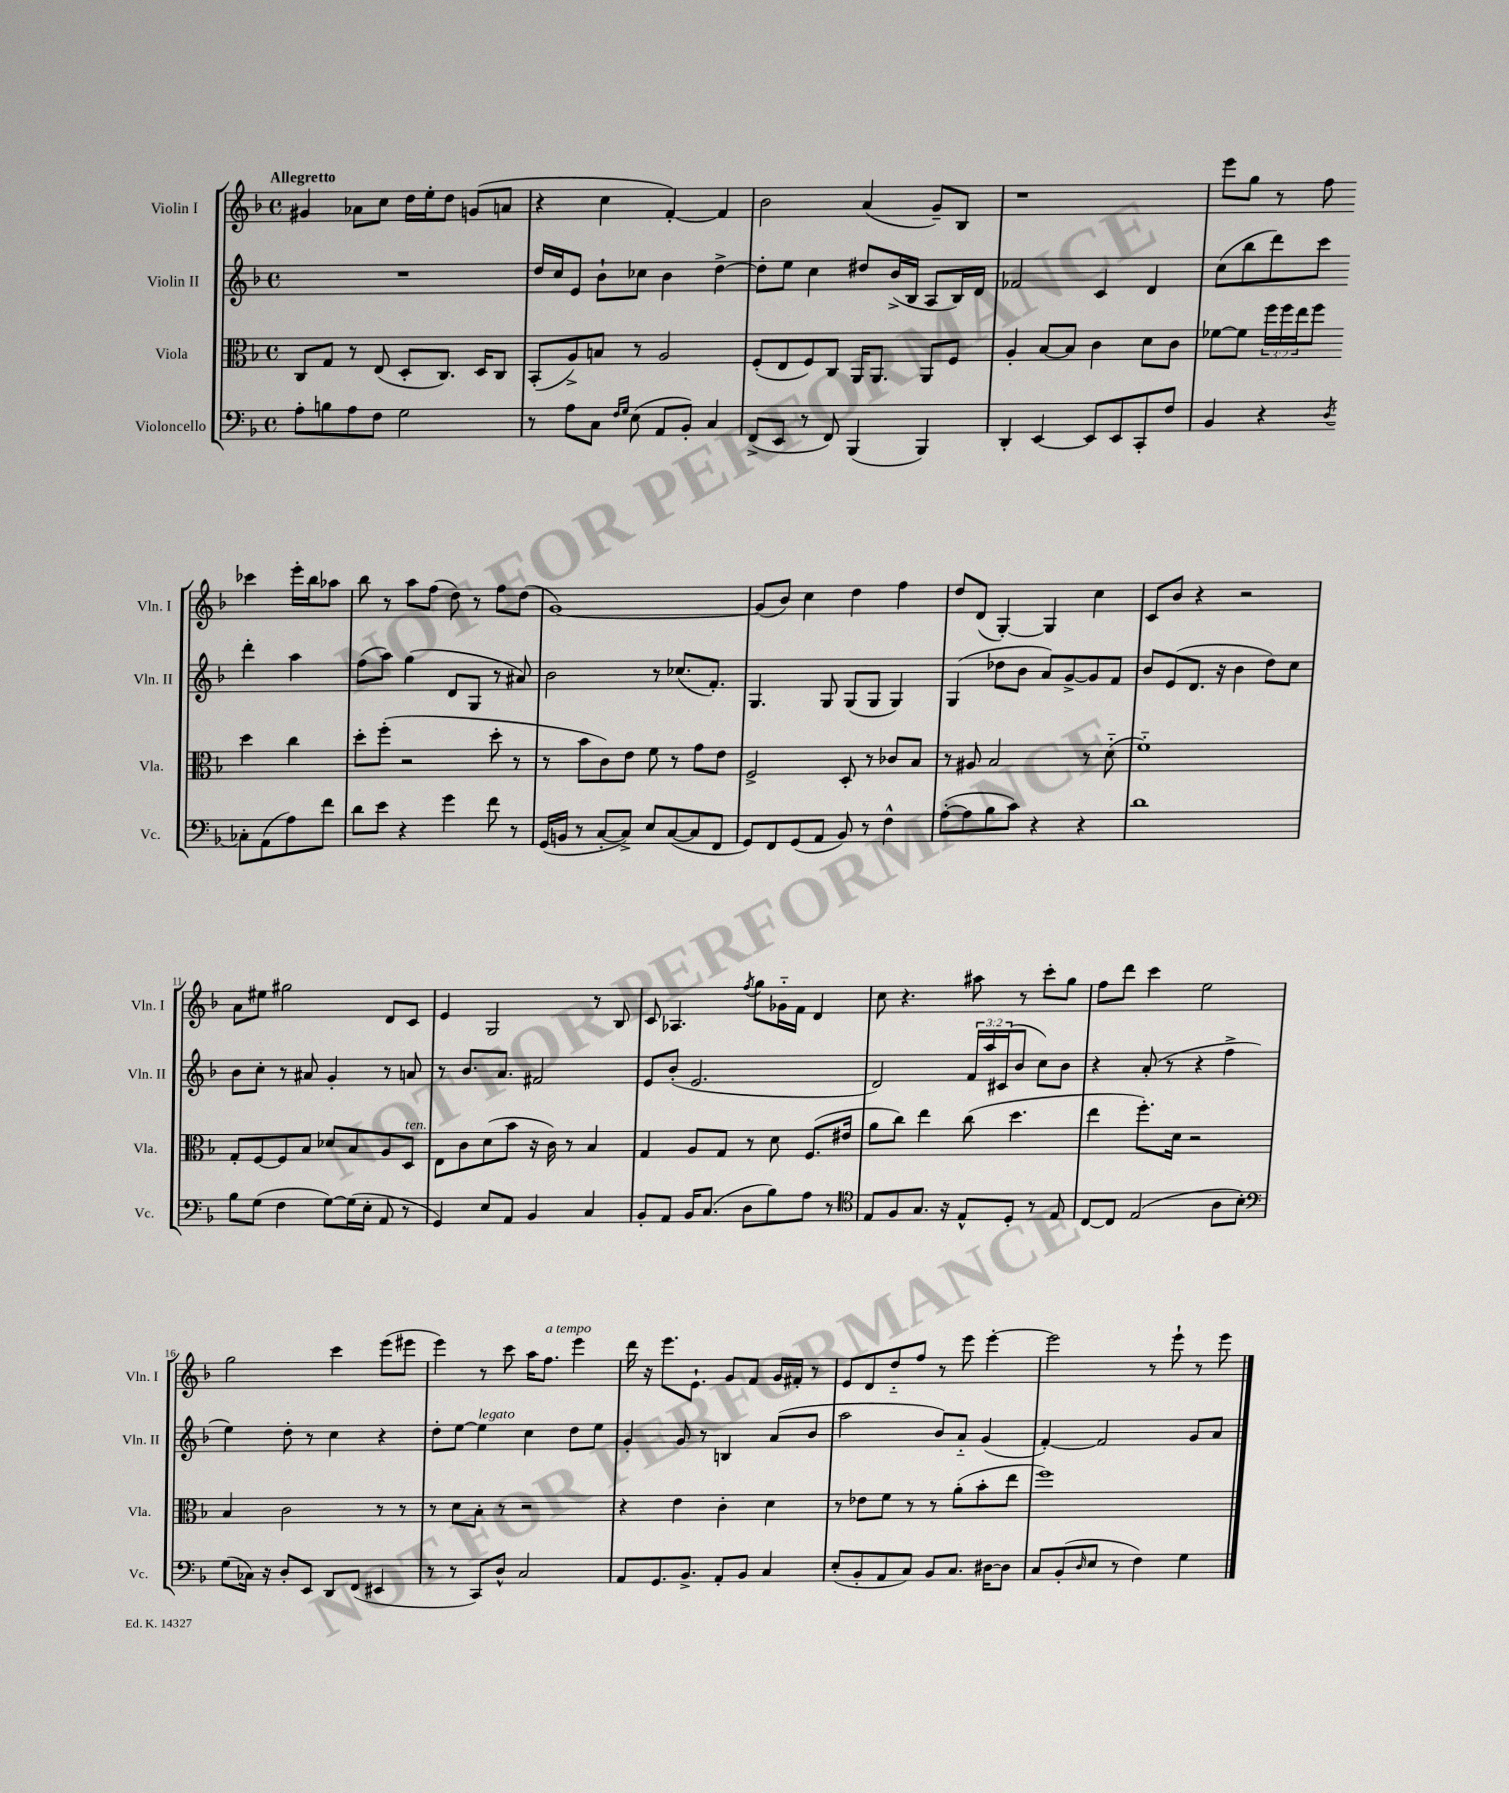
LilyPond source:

<<
\new StaffGroup <<
\new Staff = "s0" \with { instrumentName = "Violin I" shortInstrumentName = "Vln. I" } {
    \clef treble \key f \major \defaultTimeSignature \time 4/4 \tempo "Allegretto"
    gis'4 aes'8 c''8 d''16 e''16-. d''8 g'8( a'8 |
    r4 c''4 f'4~-.) f'4 |
    bes'2 a'4( g'8--) bes8 |
    r1 |
    e'''8 g''8 r8 f''8 ces'''4 e'''16-. bes''16 aes''8 |
    bes''8 r8 a''8 f''8( d''8) r8 f''8 d''8( |
    g'1~) |
    g'8( bes'8) c''4 d''4 f''4 |
    d''8 d'8( g4~-.) g4 c''4 |
    c'8 bes'8 r4 r2 |
    a'8 eis''8 gis''2 d'8 c'8 |
    e'4 g2 r8 bes8 |
    c'8 aes4. \acciaccatura { f''8 } g''8 ges'16-_ f'16 d'4 |
    c''8 r4. ais''8 r8 c'''8-. g''8 |
    f''8 d'''8 c'''4 e''2 |
    g''2 c'''4 e'''8( eis'''8 |
    e'''4) r8 c'''8 a''16 f''8.^\markup { \italic "a tempo" } e'''4 |
    d'''16 r16 e'''8. e'8.-! g'8 f'8 g'16 fis'16-. r8 |
    e'8 d'8 d''8-_ f''8 r8 e'''8 e'''4~-. |
    e'''2 r8 e'''8-! r8 e'''8 \bar "|." |
}
\new Staff = "s1" \with { instrumentName = "Violin II" shortInstrumentName = "Vln. II" } {
    \clef treble \key f \major \defaultTimeSignature \time 4/4 \override Staff.TupletNumber.text = #tuplet-number::calc-fraction-text
    R1 |
    d''16 c''16 e'8 bes'8-! ces''8 bes'4 d''4~-> |
    d''8-. e''8 c''4 dis''8 bes'16->( bes16 a8 bes16) d'16 |
    fes'2 c'4 d'4 |
    c''8( bes''8 d'''8) c'''8 d'''4-. a''4 |
    f''8( a''8) g''4( d'8 g8 r8 ais'8) |
    bes'2 r8 ces''8.( f'8.-.) |
    g4. g8 g8( g8 g4) |
    g4( des''8 bes'8 a'8) g'8~-> g'8 f'8 |
    bes'8 e'8( d'8. r16 bes'4 d''8) c''8 |
    bes'8 c''8-. r8 ais'8 g'4-. r8 a'8 |
    r8 bes'8. a'8. fis'2 |
    e'8 bes'8-.( e'2. |
    d'2) \tuplet 3/2 { f'16 a''16 cis'16( } bes'8 c''8) bes'8 |
    r4 a'8-.( r8 r4 f''4-> |
    e''4) d''8-. r8 c''4 r4 |
    d''8-. e''8~ e''4^\markup { \italic "legato" } c''4 d''8 e''8 |
    g'4-. g'8 r8 b4 a'8( bes'8 |
    a''2 bes'8) a'8-_ g'4( |
    f'4~-.) f'2 g'8 a'8 \bar "|." |
}
\new Staff = "s2" \with { instrumentName = "Viola" shortInstrumentName = "Vla." } {
    \clef alto \key f \major \defaultTimeSignature \time 4/4 \override Staff.TupletNumber.text = #tuplet-number::calc-fraction-text
    c8 g8 r8 e8( d8-. c8.) d16 c8 |
    bes,8-.( a8->) b8 r8 a2 |
    f8-.( e8 f8) c8 a,16 a,8. a,8 f8 |
    a4-. bes8~ bes8 c'4 d'8 c'8 |
    fes'8~ fes'8 \tuplet 3/2 { f''16 f''16 e''16 } f''8 d''4 c''4 |
    d''8-. f''8-.( r2 d''8-. r8 |
    r8 bes'8 c'8) e'8 f'8 r8 g'8 e'8 |
    f2-> d8-. r8 ces'8 bes8 |
    r8 ais8 bes2 r8 d'8-_( |
    f'1-_) |
    g8-. f8~ f8 bes8 des'8 bes8 a8 d8^\markup { \italic "ten." } |
    e8 c'8 d'8( bes'8 r16 c'16) r8 bes4 |
    g4 a8 g8 r8 d'8 f8.( eis'16 |
    a'8 c''8) e''4 c''8( d''4. |
    e''4 f''8.-.) d'16 r2 |
    bes4 c'2 r8 r8 |
    r8 d'8 bes8-. r8 r2 |
    r4 e'4 c'4-. d'4 |
    r8 ees'8 f'8 r8 r8 a'8-.( bes'8-. e''8 |
    f''1) \bar "|." |
}
\new Staff = "s3" \with { instrumentName = "Violoncello" shortInstrumentName = "Vc." } {
    \clef bass \key f \major \defaultTimeSignature \time 4/4
    a8-. b8 a8 f8 g2 |
    r8 a8 c8 \grace { f16 g16 } e8( a,8 bes,8-.) c4 |
    f,8->( e,8 r8 f,8) bes,,4( bes,,4) |
    d,4-. e,4~ e,8 e,8 c,8-. f8 |
    bes,4 r4 \acciaccatura { d8 } ces8-. a,8( a8) f'8 |
    d'8 e'8 r4 g'4 f'8 r8 |
    g,16( b,16 r8 c8~-. c8->) e8 c8~( c8 f,8 |
    g,8) f,8 g,8( a,8 bes,8) r8 f4-^ |
    a8~-.( a8 bes8 c'8) r4 r4 |
    d'1 |
    bes8 g8( f4 g8~) g16( e16-. a,8 r8 |
    g,4) e8 a,8 bes,4 c4 |
    bes,8-. a,8 bes,16 c8.( d8 bes8) a8 r8 |
    \clef tenor e8 f8 g8. r16 e8-^ d8-. r8 e8 |
    c8~ c8 e2( a8 bes8-.) |
    \clef bass g8( ces16) r16 d8-. e,8 d,8 f,8( eis,4 |
    r8 r8 c,8) d8-^ c2 |
    a,8 g,8. bes,8.-> a,8-. bes,8 c4 |
    e8-.( bes,8-. a,8 c8) bes,8 c8. dis16~ dis8 |
    c8 bes,8-.( \grace { d16 } e8 r8 f4) g4 \bar "|." |
}
>>
>>
